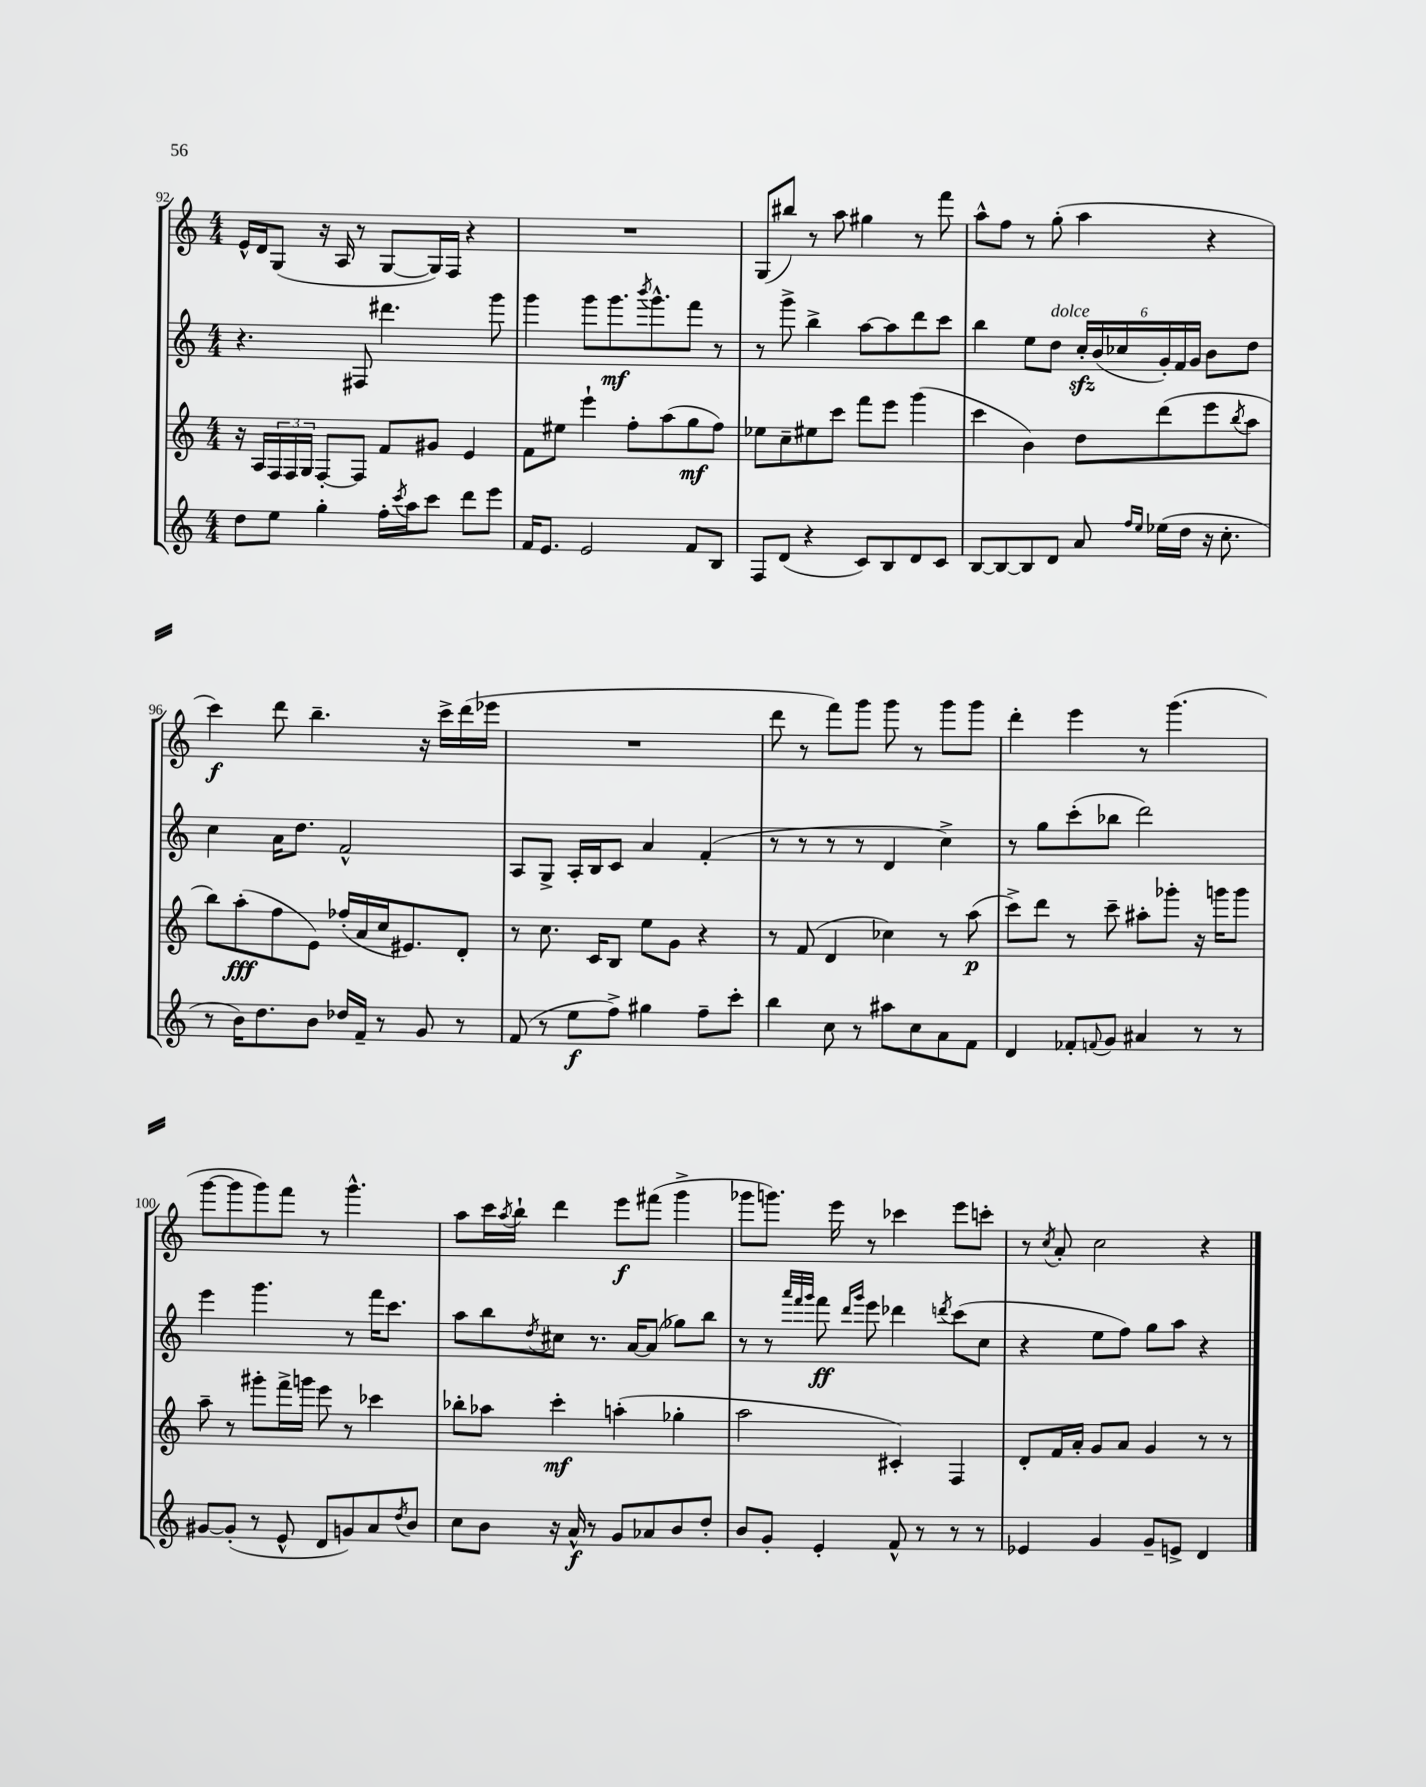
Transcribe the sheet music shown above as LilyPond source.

<<
\new StaffGroup <<
\new Staff = "s0" {
    \clef treble \key c \major \numericTimeSignature \time 4/4
    e'16-^ d'16 g8( r16 a16 r8 g8~ g16) f16 r4 |
    R1 |
    g8( bis''8) r8 a''8 gis''4 r8 f'''8 |
    a''8-^ f''8 r8 g''8-.( a''4 r4 |
    c'''4\f) d'''8 b''4.-- r16 c'''16-> d'''16( ees'''16 |
    R1 |
    d'''8 r8 f'''8) g'''8 g'''8 r8 g'''8 g'''8 |
    d'''4-. e'''4 r8 g'''4.( |
    g'''8~ g'''8 g'''8) f'''8 r8 g'''4.-^ |
    a''8 c'''16 \acciaccatura { a''8 } b''16-! d'''4 e'''8\f fis'''8( g'''4-> |
    ges'''8 g'''8.) e'''16 r8 ces'''4 e'''8 c'''8-. |
    r8 \acciaccatura { c''8 } a'8-. c''2 r4 \bar "|." |
}
\new Staff = "s1" {
    \clef treble \key c \major \numericTimeSignature \time 4/4
    r4. fis8 dis'''4. g'''8 |
    g'''4 g'''8 g'''8.\mf \acciaccatura { b'''8 } g'''8.-^ f'''8 r8 |
    r8 g'''8-> b''4-> a''8~ a''8 d'''8 c'''8 |
    b''4 e''8 d''8^\markup { \italic "dolce" } \tuplet 6/4 { c''16-.\sfz b'16( ces''16 g'16-.) f'16 g'16 } b'8 d''8 |
    c''4 a'16 d''8. f'2-^ |
    a8 g8-> a16-. b16 c'8 a'4 f'4-.( |
    r8 r8 r8 r8 d'4 c''4->) |
    r8 g''8 c'''8-.( bes''8 d'''2) |
    e'''4 g'''4. r8 f'''16 c'''8. |
    a''8 b''8 \acciaccatura { d''8 } cis''8 r8. a'16~ a'8( ges''8) b''8 |
    r8 r8 \grace { a'''32 f'''32 g'''32 } f'''8\ff \grace { d'''16 g'''16 } e'''8 des'''4 \acciaccatura { d'''8 } c'''8( c''8 |
    r4 e''8 f''8) g''8 a''8 r4 \bar "|." |
}
\new Staff = "s2" {
    \clef treble \key c \major \numericTimeSignature \time 4/4
    r16 a16 \tuplet 3/2 { f16 f16 g16 } f8~-. f8 f'8 gis'8 e'4 |
    f'8 eis''8 e'''4-! f''8-. a''8( g''8\mf f''8) |
    ees''8 c''8-- eis''8 c'''8 f'''8 e'''8 g'''4( |
    c'''4 b'4) d''8 d'''8( e'''8 \acciaccatura { b''8 } a''8 |
    b''8) a''8-.\fff( f''8 e'8) fes''16-.( a'16 c''16 eis'8.) d'8-. |
    r8 c''8. c'16 b8 e''8 g'8 r4 |
    r8 f'8( d'4 ces''4) r8 a''8\p( |
    c'''8->) d'''8 r8 c'''8-- ais''8-. ges'''8-. r16 g'''16 g'''8 |
    a''8-- r8 gis'''8-. f'''16-> g'''16 e'''8 r8 ces'''4 |
    bes''8-. aes''8 c'''4-.\mf a''4-.( ges''4-. |
    a''2 cis'4-.) f4 |
    d'8-. f'16 a'16-. g'8 a'8 g'4 r8 r8 \bar "|." |
}
\new Staff = "s3" {
    \clef treble \key c \major \numericTimeSignature \time 4/4
    d''8 e''8 g''4-. f''16-. \acciaccatura { c'''8 } a''16 c'''8 d'''8 e'''8 |
    f'16 e'8. e'2 f'8 b8 |
    f8 d'8( r4 c'8) b8 d'8 c'8 |
    b8~ b8~ b8 d'8 a'8 \grace { f''16 e''16 } ees''16( d''16 r16 c''8.-. |
    r8 b'16) d''8. b'8 des''16 f'16-- r8 g'8 r8 |
    f'8( r8 e''8\f f''8->) gis''4 f''8-- c'''8-. |
    b''4 c''8 r8 ais''8 c''8 a'8 f'8 |
    d'4 fes'8-. \appoggiatura { f'8 } g'8 ais'4 r8 r8 |
    gis'8~ gis'8-.( r8 e'8-^ d'8 g'8) a'8 \acciaccatura { d''8 } b'8 |
    c''8 b'8 r16 a'16-^\f r8 g'8 aes'8 b'8 d''8-. |
    b'8 g'8-. e'4-. f'8-^ r8 r8 r8 |
    ees'4 g'4 g'8-- e'8-> d'4 \bar "|." |
}
>>
>>
\layout { \context { \Score currentBarNumber = #92 } }
